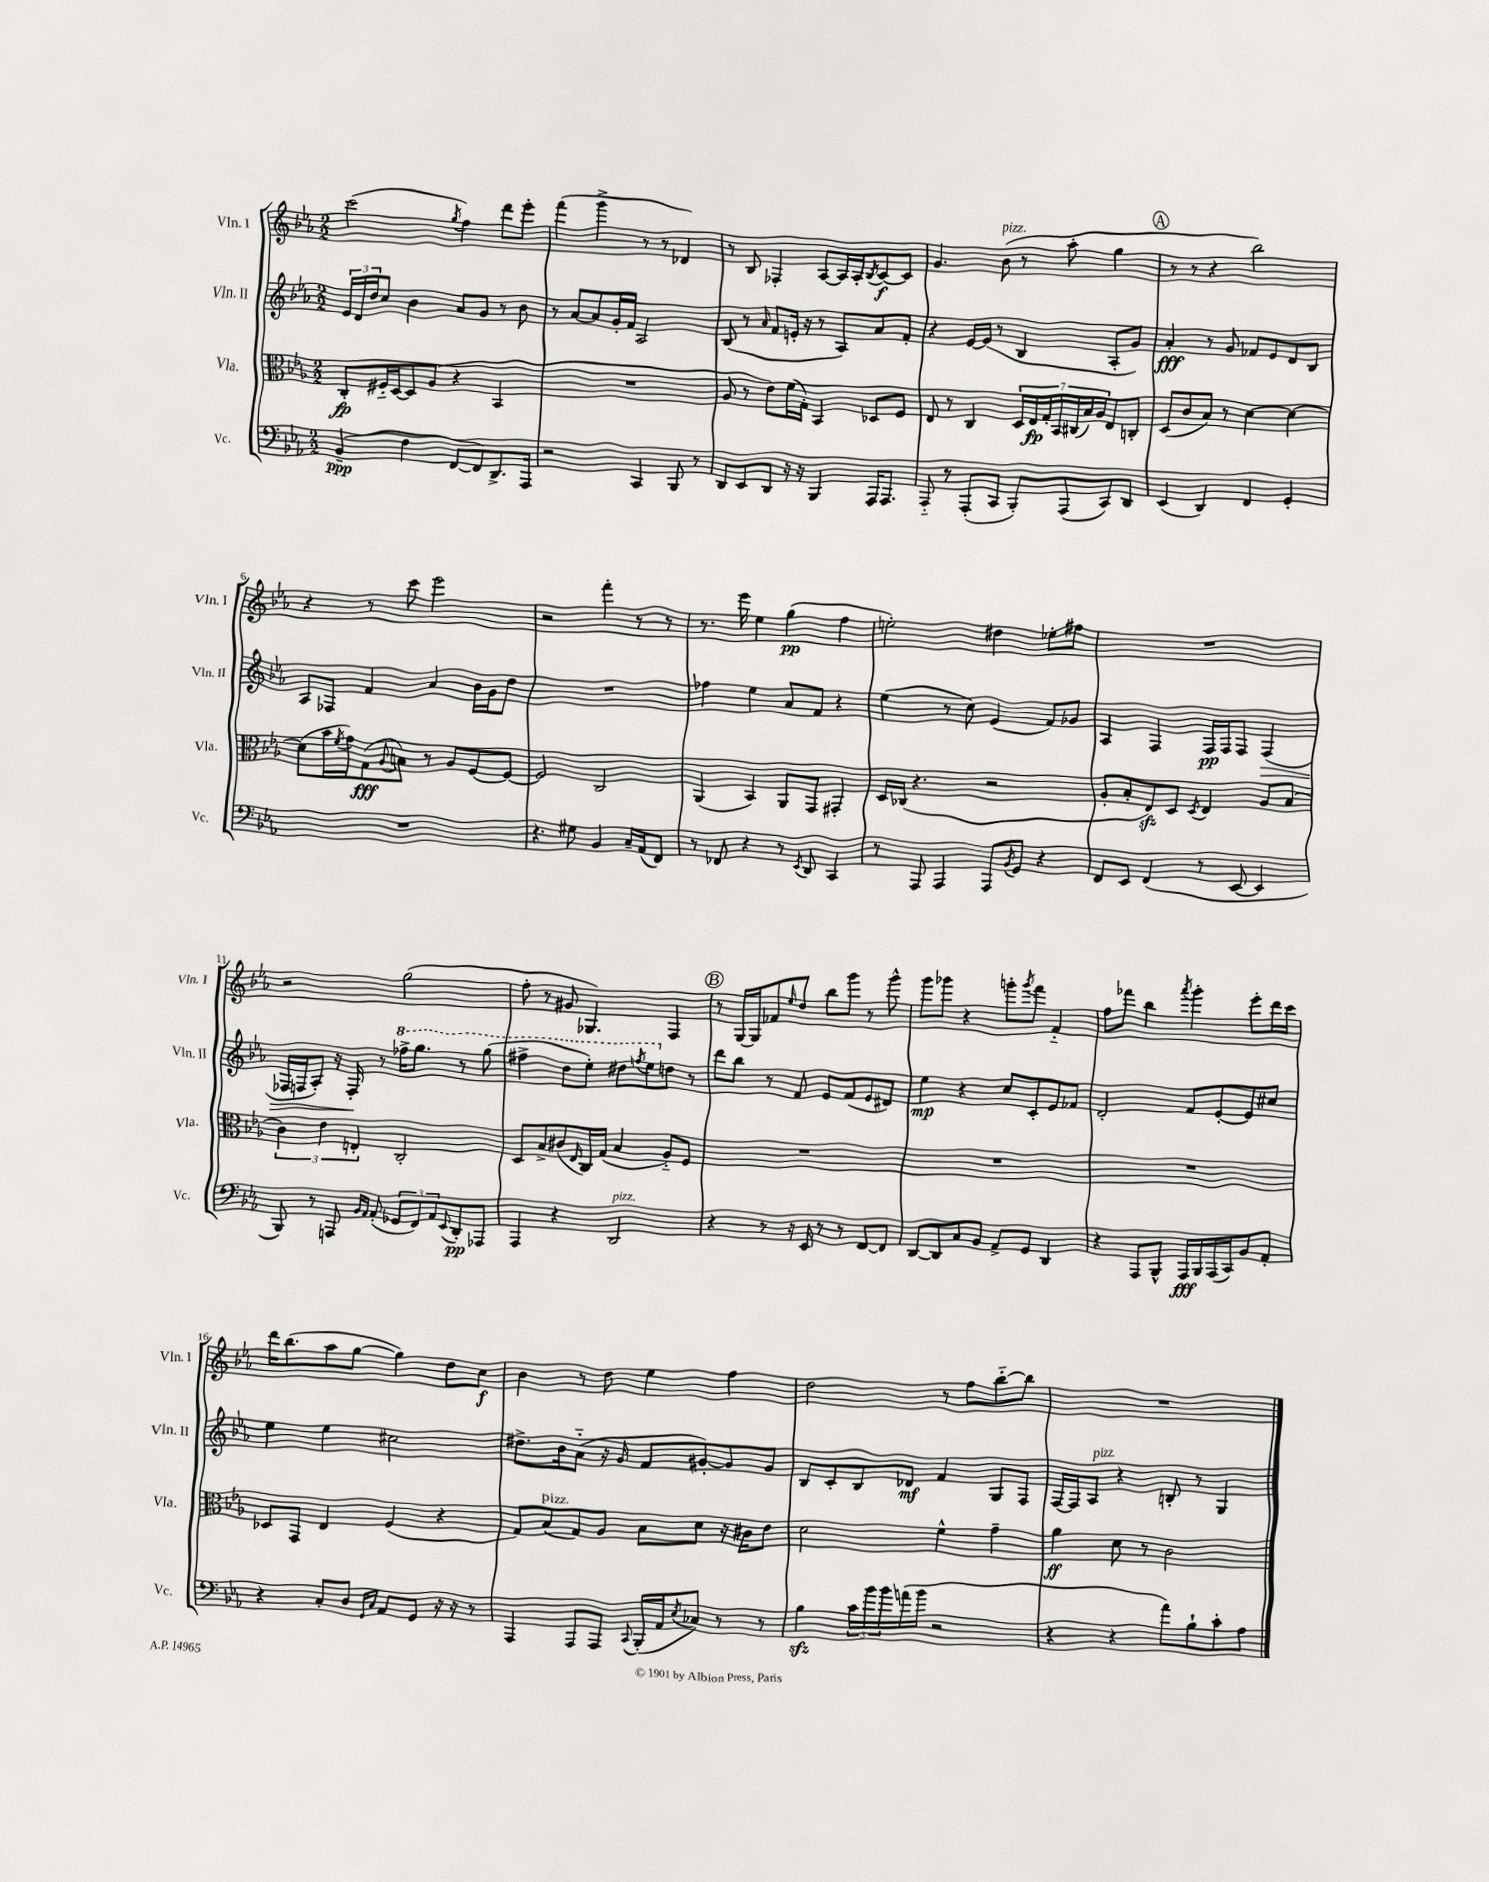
<<
\new StaffGroup <<
\new Staff = "s0" \with { instrumentName = "Vln. I" shortInstrumentName = "Vln. I" } {
    \clef treble \key ees \major \numericTimeSignature \time 2/2
    c'''2( \acciaccatura { g''8 } f''4) d'''8 ees'''8-. |
    f'''4( g'''4-> r8 r8 des'4) |
    r8 bes8 fes4-. aes8~ aes16 aes16-. \acciaccatura { bes8 } c'8~\f c'8 |
    g'4. bes'8^\markup { \italic "pizz." }( r8 aes''8-. g''4 |
    \mark \markup { \circle "A" } r8 r8 r4 bes''2) |
    r4 r8 c'''8 ees'''2 |
    r2 f'''4-. r8 r8 |
    r8. ees'''16 ees''4 g''4\pp( f''4 |
    e''2-.) dis''4 ees''8-. fis''8 |
    R1 |
    r2 g''2( |
    f''8-. r8 gis'8 ges4.) f4 |
    \mark \markup { \circle "B" } r8 g16~ g16 fes'8 \grace { ees''16 } d''8 bes''8 g'''8 r8 g'''8-^ |
    g'''8 ges'''8 r4 g'''8-. \acciaccatura { g'''8 } f'''8 f'4-_ |
    f''8 fes'''8 bes''4 \acciaccatura { aes'''8 } g'''4-. ees'''8-. d'''16 c'''16 |
    d'''16 bes''8.( aes''8 g''8~ g''4) d''8 c''8\f |
    bes'4 r8 d''8 ees''4 f''4 |
    d''2 r8 f''8 bes''8~-_ bes''8 |
    R1 \bar "|." |
}
\new Staff = "s1" \with { instrumentName = "Vln. II" shortInstrumentName = "Vln. II" } {
    \clef treble \key ees \major \numericTimeSignature \time 2/2
    \tuplet 3/2 { ees'16 d'16 d''16 } c''8 bes'4 aes'8 g'8 r8 bes'8 |
    r8 aes'8~ aes'8 g'16-. f'16 aes2 |
    bes8( r8 \grace { aes'16 } f'8 e'16-. r16 r8 aes8) aes'8 f'8-. |
    r4 ees'16~ ees'16( r8 bes4 aes8-. g'8) |
    \mark \markup { \circle "A" } aes'4-.\fff r8 g'8 fes'8 ees'8 d'8 bes8 |
    aes8 fes8 f'4 aes'4 bes'16 g'16 d''8 |
    R1 |
    fes''4 ees''4 aes'8 f'8 r4 |
    ees''4( r8 c''8) ees'4( f'8) ges'8 |
    aes4 f4 f16\pp f16 f8 f4\>( |
    fes16 f16 aes8-.) r16 f16-.\! r8 \ottava #1 fes'''16-> g'''8. r8 g'''8( |
    fis'''4-> d'''8 ees'''8-.) dis'''8 \acciaccatura { f'''8 } ees'''8 \ottava #0 d''!8 r8 |
    \mark \markup { \circle "B" } d'''8 bes''8 r8 f'8 ees'8 f'8( ees'8 dis'8) |
    ees''4\mp r4 c''8 c'8-. ees'8 fes'8 |
    d'2-. f'8 ees'8~-. ees'8 cis''8 |
    ees''4 ees''4 cis''2 |
    dis''8.-> bes'16 aes'8-_( r16 g'16 f'8 gis'8~-.) gis'8 gis'8 |
    bes8 c'8-. bes8 des'8\mf f'4 g8 f8 |
    f16~ f16 aes8^\markup { \italic "pizz." } r4 b8-. r8 g4 \bar "|." |
}
\new Staff = "s2" \with { instrumentName = "Vla." shortInstrumentName = "Vla." } {
    \clef alto \key ees \major \numericTimeSignature \time 2/2
    c8-.\fp fis16-_ d16~ d8 aes8( r4 bes,4 |
    R1 |
    aes8 r8 ees'8) f'16( g16-.) bes,4 des8 f8 |
    ees8 r8 c4 \tuplet 7/4 { d16 ees16\fp g16-. bes,16 cis16( bes16) aes16 } ees8 c8-. |
    \mark \markup { \circle "A" } d8( c'8 bes8) r8 d'4~ d'4~ |
    d'8( bes'16 \acciaccatura { f'8 } g'16) g8\fff( \appoggiatura { aes8 } b8) r8 aes8 f8~ f8~ |
    f2 c2 |
    aes,4( bes,4) aes,8 g,8 gis,4-. |
    d16 ces16( r4. r2 |
    aes8-. bes8-. ees8\sfz) d8 \acciaccatura { d8 } ees4 aes8 bes8( |
    \tuplet 3/2 { c'4) ees'4 e4-. } c2-. |
    d8 bes8-> cis'8( \grace { ees16 } c16) g16( bes4 aes8-_) f8 |
    \mark \markup { \circle "B" } R1 |
    R1 |
    R1 |
    des8 g,8 ees4 f4( r4 |
    g8) bes8^\markup { \italic "pizz." }( g8) aes8 bes8 d'8 r16 cis'16 ees'8 |
    d'2 f'4-^ g'4-- |
    aes'4\ff d'8 r8 c'2 \bar "|." |
}
\new Staff = "s3" \with { instrumentName = "Vc." shortInstrumentName = "Vc." } {
    \clef bass \key ees \major \numericTimeSignature \time 2/2
    bes,4--\ppp( f4 f,8~ f,8) d,8.-> aes,,16 |
    r2 c,4 bes,,8 r8 |
    d,8 ees,8 d,8 r16 r16 bes,,4 aes,,16 aes,,8. |
    aes,,8-_ r8 aes,,8-.( c,8 bes,,8-.) aes,,8( c,8) d,8 |
    \mark \markup { \circle "A" } ees,4( d,4) f,4 g,4-. |
    R1 |
    r4. gis8 bes,4 c16-- aes,16( f,8) |
    r8 fes,8 r4 r8 \acciaccatura { ees,8 } d,8 c,4 |
    r8 aes,,8 aes,,4 aes,,8 \acciaccatura { bes,8 } g,8 r4 |
    f,8 ees,8 f,4( r8 ees,8~ ees,4 |
    bes,,8) r8 a,,8 \grace { bes,16 aes,16 } aes,8-.( \tuplet 3/2 { ges,8 f,8) aes,8 } \appoggiatura { ees,8 } d,8-.\pp aes,,8 |
    aes,,4 r4 d,2^\markup { \italic "pizz." } |
    \mark \markup { \circle "B" } r4 r8 r16 ees,16 r8 r8 f,8~ f,8 |
    d,8~ d,8 c8 bes,8 aes,8-> g,8 d,4 |
    r4 aes,,8 bes,,8-^ aes,,16\fff bes,,16 aes,,16( c,16) bes,8 aes,8-. |
    r4 c8-. d8 \grace { g,16 c16 } aes,8 g,8 r16 r16 r8 |
    aes,,4 aes,,8 aes,,8 \appoggiatura { c,8 } bes,,16-.( aes,16 \acciaccatura { ees8 } ces8) r8 r8 |
    bes4\sfz \tuplet 3/2 { c'16 bes'16 bes'16 } a'16( bes'16 r2 |
    r4 r4 aes'8) bes8-! c'8-. aes8 \bar "|." |
}
>>
>>
